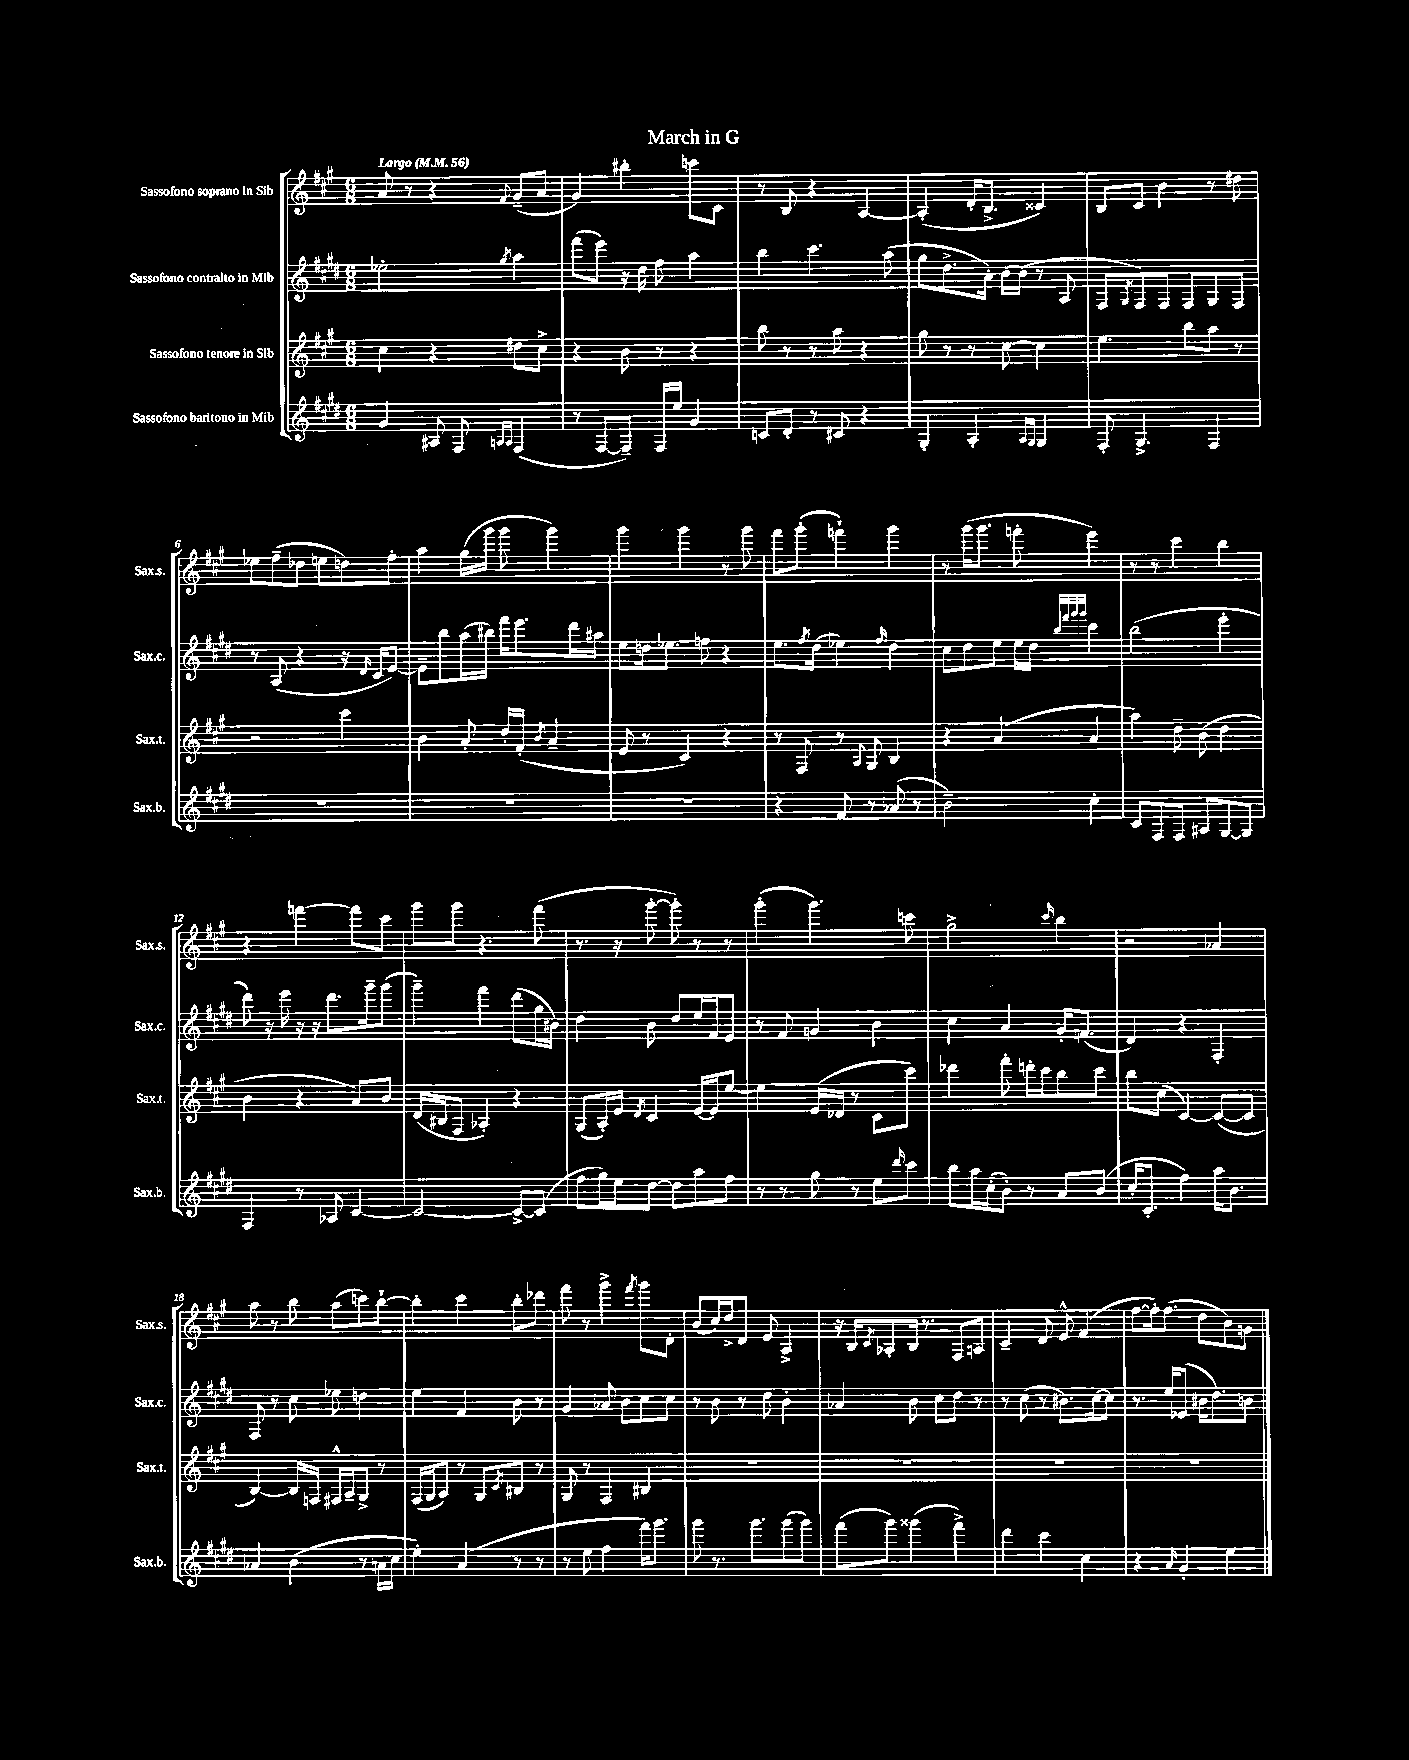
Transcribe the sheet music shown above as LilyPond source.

\header { title = "March in G" }
<<
\new StaffGroup <<
\new Staff = "s0" \with { instrumentName = "Sassofono soprano in Sib" shortInstrumentName = "Sax.s." } {
    \clef treble \key a \major \numericTimeSignature \time 6/8 \tempo "Largo" 4 = 56
    a'8 r8 r4 \appoggiatura { fis'8 } gis'8--( a'8 |
    gis'4) bis''4-. c'''8 cis'8 |
    r8 b8 r4 a4~ |
    a4-.( d'16-. b8.-> cisis'4) |
    b8 cis'8 b'4 r8 dis''8 |
    ees''8 fis''8--( des''8 e''8 d''8) fis''8-. |
    a''4 gis''16( gis'''16 gis'''8 gis'''4) |
    gis'''4 gis'''4 r8 gis'''8 |
    fis'''8 gis'''8-.( f'''4-!) gis'''4 |
    r8 gis'''16( gis'''8. f'''8-. e'''4) |
    r8 r8 cis'''4 b''4 |
    r4 f'''4~ f'''8 cis'''8 |
    gis'''8 gis'''8 r4. fis'''8( |
    r8. r16 gis'''8~-. gis'''8-.) r8 r8 |
    gis'''4-.( gis'''4.) c'''8 |
    gis''2-> \grace { cis'''16 } b''4 |
    r2 aes'4 |
    a''8 r8 b''8 a''8( c'''8) b''8~-! |
    b''4-. cis'''4 b''8-. des'''8 |
    fis'''8 r8 gis'''4-> \acciaccatura { fis'''8 } gis'''8 d'8-. |
    b'8( cis''16) d''16-> d'8 e'8 a4-> |
    r16 b16 \acciaccatura { cis'8 } aes8-. b16 r8. fis8 a8 |
    cis'4-- d'8 e'8-^ fis'4( |
    fis''8~ fis''16-.) fis''8.( d''8 b'8) g'8 \bar "|." |
}
\new Staff = "s1" \with { instrumentName = "Sassofono contralto in Mib" shortInstrumentName = "Sax.c." } {
    \clef treble \key e \major \numericTimeSignature \time 6/8
    ees''2-. \acciaccatura { gis''8 } a''4 |
    fis'''8( e'''8) r16 dis''16 fis''8 a''4 |
    b''4 cis'''4. a''8( |
    gis''8 dis''8.-> a'16-.) b'16~ b'16( r8 a8 |
    fis8 \acciaccatura { gis8 } fis8) fis8 fis8 gis8 fis8 |
    r8 a8( r4 r16 \grace { dis'16 } cis'16 e'8~) |
    e'8-- b''8 a''16( bis''16) fis'''16 e'''8. dis'''16 ais''16 |
    e''8 d''16 ees''8. f''8 r4 |
    e''8. \acciaccatura { fis''8 } dis''16( ees''4) \grace { fis''16 } dis''4 |
    cis''8 dis''8 e''8 e''16 dis''16 \grace { b''32 fis'''32 gis'''32 gis'''32 } cis'''4 |
    b''2( e'''4-. |
    dis'''8) r16 e'''16 r16 r16 dis'''8. gis'''16-- gis'''8( |
    gis'''4--) fis'''4 dis'''8( gis''16 bis'16) |
    dis''4 b'8 dis''8 e''16 fis'16 e'8 |
    r8 fis'8 g'4 b'4 |
    cis''4 a'4 gis'16-. f'8.( |
    dis'4) r4 fis4-. |
    fis8 r8 cis''8 ees''8 d''4 |
    e''4 fis'4 b'8 r8 |
    gis'4 aes'8 b'8 cis''8 cis''8 |
    r8 b'8 r8 dis''8 b'4-. |
    aes'4 b'8 cis''8 dis''8 r8 |
    r8 cis''8( r8 bis'8.) cis''16~ cis''8 |
    r8. e''16 ees'8( bis'16 dis''8.) b'8 \bar "|." |
}
\new Staff = "s2" \with { instrumentName = "Sassofono tenore in Sib" shortInstrumentName = "Sax.t." } {
    \clef treble \key a \major \numericTimeSignature \time 6/8
    cis''4 r4 dis''8 cis''8-> |
    r4 b'8 r8 r4 |
    b''8 r8 r8 a''8 r4 |
    gis''8 r8 r8 cis''8~ cis''4 |
    e''4. b''8 a''8 r8 |
    r2 cis'''4 |
    b'4 a'8-. d''16-. fis'16-.( \acciaccatura { b'8 } a'4-- |
    e'8 r8 cis'4) r4 |
    r8 fis8 r8 \appoggiatura { a8 } gis8 b4 |
    r4 a'4( a'4 |
    a''4) d''8-- b'8( d''4 |
    b'4 r4 a'8) b'8 |
    d'16( bis16 fis8 aes4-.) r4 |
    gis8( a16-.) e'16 \acciaccatura { d'8 } cis'4 e'16~ e'16 e''8~ |
    e''4 e'16( des'16 r8 cis'8 cis'''8) |
    des'''4 fis'''8-. d'''16-. cis'''16 b''8 cis'''8 |
    b''8 cis''8( cis'4~) cis'8~( cis'8 |
    b4~) b16 f16 fis16-^ a16-- gis8-> r8 |
    fis16( gis16 a8) r8 gis8 \acciaccatura { cis'8 } bis8 r8 |
    gis8 r8 fis4 bis4 |
    R2. |
    R2. |
    R2. |
    R2. \bar "|." |
}
\new Staff = "s3" \with { instrumentName = "Sassofono baritono in Mib" shortInstrumentName = "Sax.b." } {
    \clef treble \key e \major \numericTimeSignature \time 6/8
    gis'4 ais8 fis8 \grace { a16 a16 } fis4( |
    r8 fis8~ fis8--) fis16 e''16 gis'4 |
    c'8 dis'8-. r8 cis'8 r4 |
    gis4-. a4-. \grace { a16 gis16 } gis4 |
    fis8-. gis4.-> fis4 |
    R2. |
    R2. |
    R2. |
    r4 fis'8 r8 aes'8( r8 |
    b'2--) cis''4-. |
    cis'8 fis8 fis8 ais8 gis8~ gis8 |
    fis4 r8 aes8 cis'4~ |
    cis'2~ cis'8~-> cis'8( |
    fis''8 gis''16) e''16 dis''8~ dis''8 a''8 fis''8 |
    r8 r8 gis''8 r8 e''8 \grace { dis'''16 } cis'''8 |
    b''8 a''16 cis''16-.( b'8-.) r8 a'8 b'8( |
    cis''16-. cis'8.-. fis''4) a''16 b'8. |
    aes'4 b'4( r8 a'16 cis''16 |
    e''4-.) a'4( r8 r8 |
    r8 e''8 fis''4 fis'''16) gis'''8. |
    gis'''8 r8. gis'''8. gis'''8( gis'''8) |
    fis'''8( gis'''8) gisis'''4( fis'''4->) |
    dis'''4 cis'''4 cis''4 |
    r4 \grace { a'16 } gis'4-. e''4 \bar "|." |
}
>>
>>
